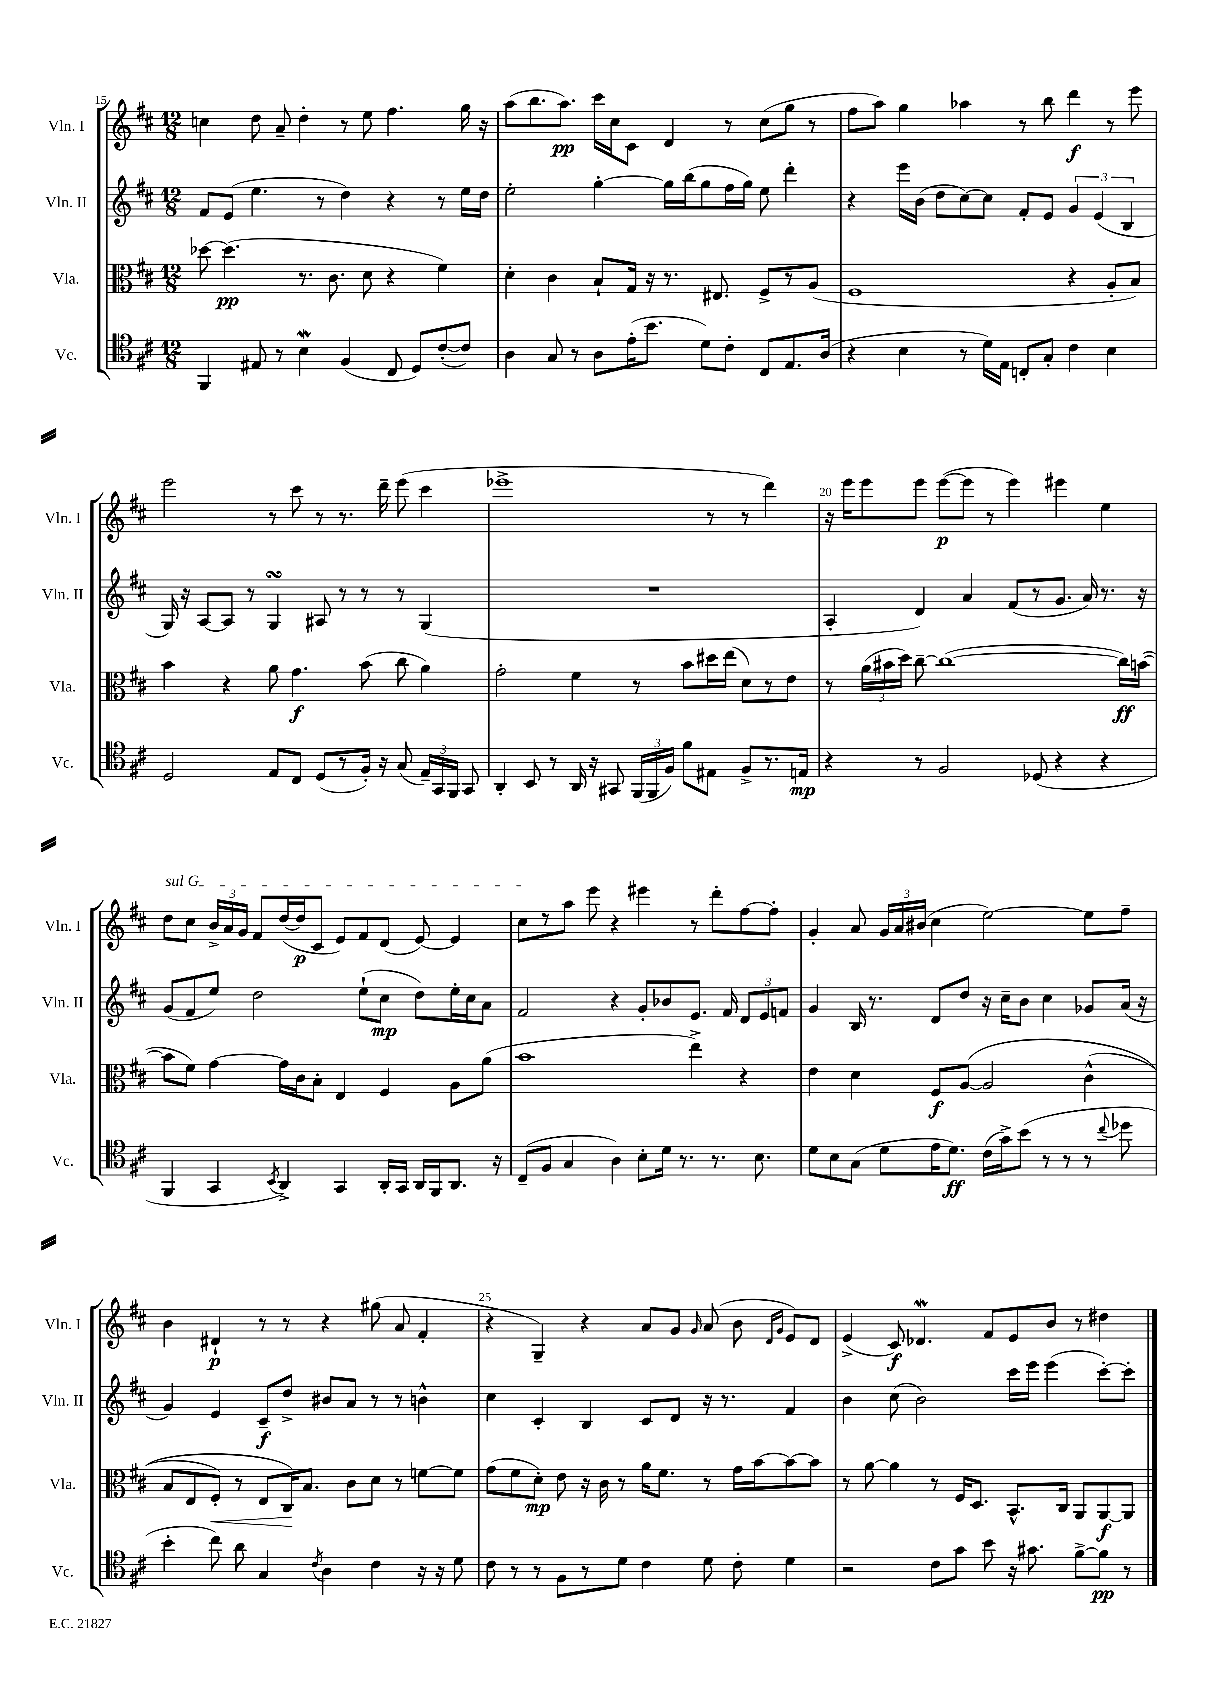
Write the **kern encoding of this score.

**kern	**kern	**kern	**kern
*staff4	*staff3	*staff2	*staff1
*clefC4	*clefC3	*clefG2	*clefG2
*k[f#c#]	*k[f#c#]	*k[f#c#]	*k[f#c#]
*M12/8	*M12/8	*M12/8	*M12/8
4FF#	[8dd-	8f#	4cc
.	(4.dd-]	(8e	.
8E#	.	4.ee	8dd
8r	.	.	8a~
4B	8.r	.	4dd'
.	.	8r	.
.	8.c#	.	.
(4F#	.	4dd)	8r
.	8d	.	8ee
8C#	4r	4r	4.ff#
8D)	.	.	.
([8c#'	4f#)	8r	.
8c#])	.	16ee	16gg
.	.	16dd	16r
=	=	=	=
4A	4d'	2ee'	(8aa
.	.	.	8.bb
8G	4c#	.	.
.	.	.	8.aa)
8r	.	.	.
8A	8B`	[4gg'	16ccc#
.	.	.	16cc#
(16e'	16G	.	8c#
8.b	16r	.	.
.	8.r	16gg]	4d
.	.	(16bb	.
8d)	.	8gg	.
.	8.E#	.	.
8c#'	.	16ff#	8r
.	.	16gg)	.
8C#	8F#^	8ee	(8cc#
8.E	8r	4ddd'	8gg
.	(8A	.	8r
(16A	.	.	.
=	=	=	=
4r	1F#	4r	8ff#
.	.	.	8aa)
4B	.	16eee	4gg
.	.	(16b	.
.	.	8dd	.
8r	.	[8cc#)	4aa-
16d)	.	8cc#]	.
16E	.	.	.
8C'	.	8f#'	8r
8G'	.	8e	8bb
4c#	4r	6g	4ddd
.	.	(6e	.
4B	8A'	.	8r
.	.	6B	.
.	8B)	.	8eee
=	=	=	=
2D	4b	16G)	2eee
.	.	16r	.
.	.	[8A	.
.	4r	8A]	.
.	.	8r	.
8E	8a	4G	8r
8C#	4.g	.	8ccc#
(8D	.	8A#	8r
8r	.	8r	8.r
16F#')	(8b	8r	.
16r	.	.	16ddd~
(8G	8cc#	8r	(8eee
24E~)	4a)	(4G	4ccc#
24GG	.	.	.
24FF#	.	.	.
8GG	.	.	.
=	=	=	=
4AA'	2g'	1.r	1eee-^
8BB	.	.	.
8r	.	.	.
16AA	4f#	.	.
16r	.	.	.
8GG#	.	.	.
(24FF#	8r	.	.
24FF#	.	.	.
24F#)	.	.	.
8f#	8b	.	.
8E#	16dd#	.	8r
.	(16ee	.	.
8F#^	8d)	.	8r
8.r	8r	.	4ddd)
.	8e	.	.
16E	.	.	.
=	=	=	=
4r	8r	4A'	16r
.	.	.	16eee
.	(24a	.	8eee
.	24b#	.	.
.	24dd)	.	.
8r	[8cc#~	4d)	8eee
2F#	(1cc#_	.	([8eee
.	.	4a	8eee]
.	.	.	8r
.	.	(8f#	4eee)
(8D-	.	8r	.
4r	.	8.g	4eee#
.	.	16a)	.
4r	.	8.r	4ee
.	16cc#])	.	.
.	([16b	16r	.
=	=	=	=
4FF#	8b]	(8g	8dd
.	8f#)	8f#	8cc#
4GG	[4g	8ee)	24b^
.	.	.	24a
.	.	.	24g
.	.	2dd	8f#
8qBB	.	.	.
4AA^)	16g]	.	([16dd
.	16c#	.	16dd]
.	8B'	.	8c#
4GG	4E	.	8e)
.	.	(8ee`	8f#
16AA'	4F#	8cc#	(8d
16GG	.	.	.
16AA	.	8dd)	[8e)
16FF#	.	.	.
8.AA	8A	16ee'	4e]
.	.	16cc#	.
.	(8a	8a	.
16r	.	.	.
=	=	=	=
(8C#~	1b	2f#	8cc#
8F#	.	.	8r
4G	.	.	8aa
.	.	.	8eee
4A)	.	4r	4r
8B'	.	8g'	4eee#
16d	.	8b-	.
8.r	.	.	.
.	4ee^)	8.e	8r
8.r	.	.	8ddd'
.	.	16f#	.
.	4r	12d	[8ff#
8.B	.	.	.
.	.	12e	.
.	.	.	8ff#']
.	.	12f	.
=	=	=	=
8d	4e	4g	4g'
8B	.	.	.
(8G	4d	16B	8a
.	.	8.r	.
8d	.	.	24g
.	.	.	24a
.	.	.	(24b#
16e	8F#	8d	4cc#
8.d)	.	.	.
.	&([8A	8dd	.
(16c#	2A]	16r	[2ee)
16g^)	.	16cc#~	.
(8b	.	8b	.
8r	.	4cc#	.
8r	.	.	.
8r	(4c#^^	8g-	8ee]
8qqcc#	.	.	.
8dd-	.	(16a	8ff#~
.	.	16r	.
=	=	=	=
4b'	8B	4g)	4b
.	8E	.	.
8cc#)	8F#')	4e	4d#`
8a	8r	.	.
4G	8E	8c#~	8r
.	16C#&)	8dd^	8r
.	8.B	.	.
8qc#	.	.	.
4A	.	8b#	4r
.	8c#	8a	.
4c#	8d	8r	(8gg#
.	8r	8r	8a
16r	[8f	4b^^	4f#'
16r	.	.	.
8d	8f]	.	.
=	=	=	=
8c#	(8g	4cc#	4r
8r	8f#	.	.
8r	8d')	4c#'	4G~)
8F#	8e	.	.
8r	16r	4B	4r
.	16c#	.	.
8d	8r	.	.
4c#	16a	8c#	8a
.	8.f#	.	.
.	.	8d	8g
.	.	.	16qqg
8d	8r	16r	(8a
.	.	8.r	.
8c#'	16g	.	8b
.	[16b	.	.
.	.	.	16qqd
.	.	.	16qqg
4d	8b_	4f#	8e)
.	8b]	.	8d
=	=	=	=
2r	8r	4b	(4e^
.	[8a	.	.
.	4a]	(8cc#	8c#)
.	.	2b)	4.d-
8c#	8r	.	.
8g	16F#	.	.
.	8.D	.	.
8b	.	.	8f#
16r	8.BB^^	16ccc#	8e
8.g#	.	16eee	.
.	.	(4eee	8b
.	16C#	.	.
[8f#^	8AA	.	8r
8f#]	[8AA	[8ccc#')	4dd#
8r	8AA]	8ccc#']	.
==	==	==	==
*-	*-	*-	*-
